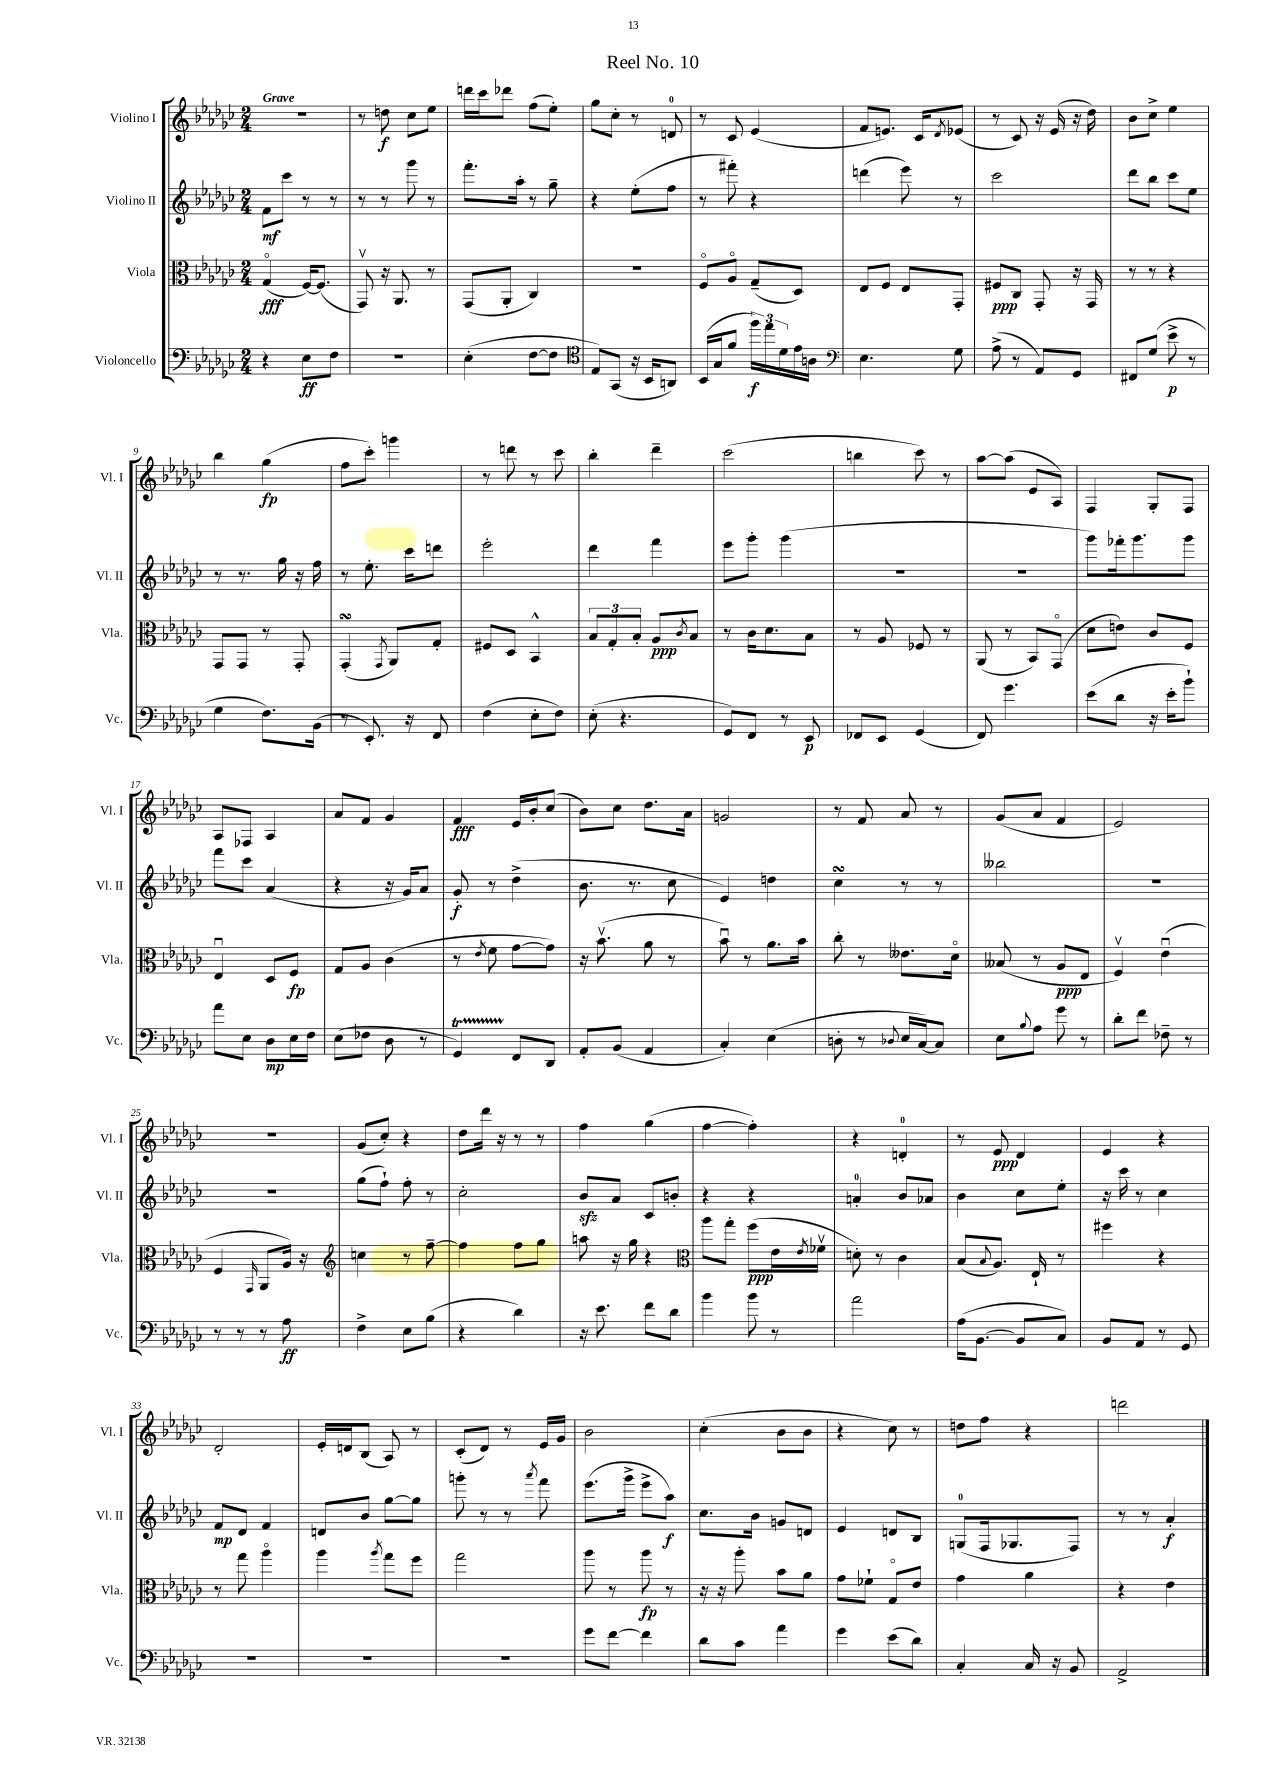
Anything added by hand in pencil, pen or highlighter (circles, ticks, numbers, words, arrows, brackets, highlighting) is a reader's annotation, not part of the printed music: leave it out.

**kern	**kern	**kern	**kern
*staff4	*staff3	*staff2	*staff1
*clefF4	*clefC3	*clefG2	*clefG2
*k[b-e-a-d-g-c-]	*k[b-e-a-d-g-c-]	*k[b-e-a-d-g-c-]	*k[b-e-a-d-g-c-]
*M2/4	*M2/4	*M2/4	*M2/4
4r	(4G-o	8f	2r
.	.	8ccc-	.
8E-	[16F)	8r	.
.	(8.F]	.	.
8F	.	8r	.
=	=	=	=
2r	8GG-v)	8r	8r
.	16r	8r	8dd
.	8.AA-	.	.
.	.	8ggg-	8cc-
.	8r	8r	8ee-
=	=	=	=
(4E-'	(8GG-	8.fff'	16ddd
.	.	.	16ccc-
.	8AA-'	.	8ddd-
.	.	16aa-'	.
[8F	4C-)	8r	(8ff
8F]	.	8gg-~	8ee-')
=	=	=	=
*clefC4	*	*	*
8E-)	2r	4r	8gg-
(8GG-	.	.	8cc-'
16r	.	(8ee-'	8r
16BB-	.	.	.
8AA)	.	8ff	8d
=	=	=	=
(16BB-	8Fo	8r	8r
16G-	.	.	.
8f	8A-o	8fff#')	8c-
24ff)	(8G-~	4r	(4e-
24ee-	.	.	.
24d-	.	.	.
16e-	8D-)	.	.
16A	.	.	.
=	=	=	=
*clefF4	*	*	*
4.E-	8E-	(4ddd	8f
.	8F	.	8.e)
.	8E-	8eee-)	.
.	.	.	16c-
.	.	.	8qd-
8G-	8GG-'	8r	(8e-
=	=	=	=
(8A-^	8F#	2ccc-	8r
8r	8C-	.	8c-)
8AA-)	8GG-'	.	16r
.	.	.	(16e-
8GG-	16r	.	16r
.	16GG-	.	16dd-)
=	=	=	=
8FF#	8r	8ddd-	8b-
(8G-	8r	8bb-	8cc-^
8e-^	4r	8ccc-	4ee-
8r	.	8ee-	.
=	=	=	=
4G-	8GG-	8r	4bb-
.	8GG-	8.r	.
8.F)	8r	.	(4gg-
.	.	16gg-	.
.	8GG-'	16r	.
(16BB-	.	16ff	.
=	=	=	=
8r	(4GG-'	8r	8ff
8.EE-')	.	8.ee-'	8ccc-')
.	8qGG-	.	.
.	8AA-)	.	4ggg
16r	.	16ccc-	.
8FF	8G-'	8ddd	.
=	=	=	=
(4F	8F#	2eee-'	8r
.	8D-	.	8ddd
8E-'	4BB-^^	.	8r
8F)	.	.	8ccc-
=	=	=	=
(8E-'	12B-	4ddd-	4bb-'
.	12G-'	.	.
4.r	.	.	.
.	12B-'	.	.
.	8A-	4fff	4ddd-~
.	8qc-	.	.
.	8B-	.	.
=	=	=	=
8GG-)	8r	8eee-	(2ccc-
8FF	16c-	8ggg-'	.
.	8.d-	.	.
8r	.	(4ggg-	.
8EE-	8B-	.	.
=	=	=	=
8FF-	8r	2r	4bb
8EE-	8A-	.	.
(4GG-	8F-	.	8ccc-)
.	8r	.	8r
=	=	=	=
8FF)	(8AA-	2r	[8aa-
4.g-	8r	.	(8aa-]
.	8BB-)	.	8e-
.	(8GG-o	.	8A-)
=	=	=	=
(8e-	8d-	8ggg-)	4F
8d-	8e)	16fff-'	.
.	.	8.ggg-	.
16r	8c-	.	8G-'
16e-'	.	.	.
8b-`)	8F	8ggg-	8F
=	=	=	=
8a-	4E-u	8fff	8A-
8E-	.	8ccc-	8F-
8D-	8D-	(4a-	4A-
16E-	8F	.	.
16F	.	.	.
=	=	=	=
(8E-	8G-	4r	8a-
8F-	8A-	.	8f
8D-	(4c-	16r	4g-
.	.	16g-)	.
8r	.	8a-	.
=	=	=	=
4GG-)	8r	8g-'	4f
.	8qe-	.	.
.	8f	8r	.
8FF	[8g-	(4dd-^	16e-
.	.	.	16b-'
8DD-	8g-])	.	(8cc-
=	=	=	=
8AA-'	16r	8.b-	8b-)
.	(8.b-v	.	.
(8BB-	.	.	8cc-
.	.	8.r	.
4AA-	8a-	.	8.dd-
.	8r	8cc-	.
.	.	.	16a-
=	=	=	=
4C-')	8b-u)	4e-)	2g
.	8r	.	.
(4E-	8.a-	4dd	.
.	16b-	.	.
=	=	=	=
8D'	8cc-'	4cc-	8r
8r	8r	.	8f
8qqD-	.	.	.
16E-	8.e--	8r	8a-
[16C-)	.	.	.
8C-]	.	8r	8r
.	16d-o	.	.
=	=	=	=
8E-	(8B--	2bb--	(8g-
8qqB-	.	.	.
8A-	8r	.	8a-
8g-	8A-	.	4f
8r	8E-	.	.
=	=	=	=
8d-'	4Fv)	2r	2e-)
8f	.	.	.
8F-~	(4e-u	.	.
8r	.	.	.
=	=	=	=
8r	4F	2r	2r
8r	.	.	.
.	16qqGG-	.	.
8r	8AA-	.	.
8A-	16A-)	.	.
.	16r	.	.
=	=	=	=
*	*clefG2	*	*
4F^	4cc	(8gg-	(8g-
.	.	8ff`)	8cc-')
8E-	8r	8ff'	4r
(8B-	[8ff~	8r	.
=	=	=	=
4r	4ff]	2cc-'	8dd-
.	.	.	16ddd-
.	.	.	16r
4d-)	8ff	.	8r
.	8gg-	.	8r
=	=	=	=
16r	8aa	8b-	4ff
8.e-	.	.	.
.	16r	8a-	.
.	16gg-	.	.
8f	4r	8c-	(4gg-
8d-	.	8b'	.
=	=	=	=
*	*clefC3	*	*
4b-	8aa-	4r	[4ff
.	8gg-'	.	.
8b-	(8ff	4r	4ff'])
8r	16e-	.	.
.	8qe-	.	.
.	16f-v	.	.
=	=	=	=
2a-	8d')	4a'	4r
.	8r	.	.
.	4c-	8b-	4d'
.	.	8a-	.
=	=	=	=
(16A-	(8B-	4b-	8r
[8.BB-	.	.	.
.	8qqB-	.	.
.	8.A-)	.	8e-
8BB-]	.	8cc-	4d-
.	16E-`	.	.
8C-)	8r	8ee-'	.
=	=	=	=
8BB-	4ff#	16r	4e-
.	.	16ccc-	.
8AA-	.	8r	.
8r	4r	4cc-	4r
8GG-	.	.	.
=	=	=	=
2r	8r	8f	2d-'
.	8gg-	8d-	.
.	4aa-o	4f	.
=	=	=	=
2r	4aa-	8d	16e-'
.	.	.	16d
.	.	8b-	(8B-
.	8qaa-	.	.
.	8gg-	[8gg-	8A-)
.	8ff	8gg-]	8r
=	=	=	=
2r	2gg-	8ggg'	(8c-'
.	.	8r	8d-)
.	.	8r	8r
.	.	8qaaa-	.
.	.	8fff	16e-
.	.	.	16g-
=	=	=	=
8g-	8aa-	(8.eee-	2b-
[8f	8r	.	.
.	.	16ggg-^	.
4f]	8aa-	8eee-^	.
.	8r	8aa-)	.
=	=	=	=
8d-	16r	8.cc-	(4cc-'
.	16r	.	.
8c-	8aa-'	.	.
.	.	16b-	.
4a-	8b-	8g	8b-
.	8a-	8d	8b-
=	=	=	=
4g-	8g-	4e-	4r
.	8f-`	.	.
(8e-	8G-o	8d	8cc-)
8d-)	8e-	8B-	8r
=	=	=	=
4C-'	4g-	(8G	8dd
.	.	16F	8ff
.	.	8.G-	.
16C-	4a-	.	4r
16r	.	.	.
8BB-	.	8F)	.
=	=	=	=
2AA-^	4r	8r	2ddd
.	.	8r	.
.	4e-	4a-'	.
==	==	==	==
*-	*-	*-	*-
